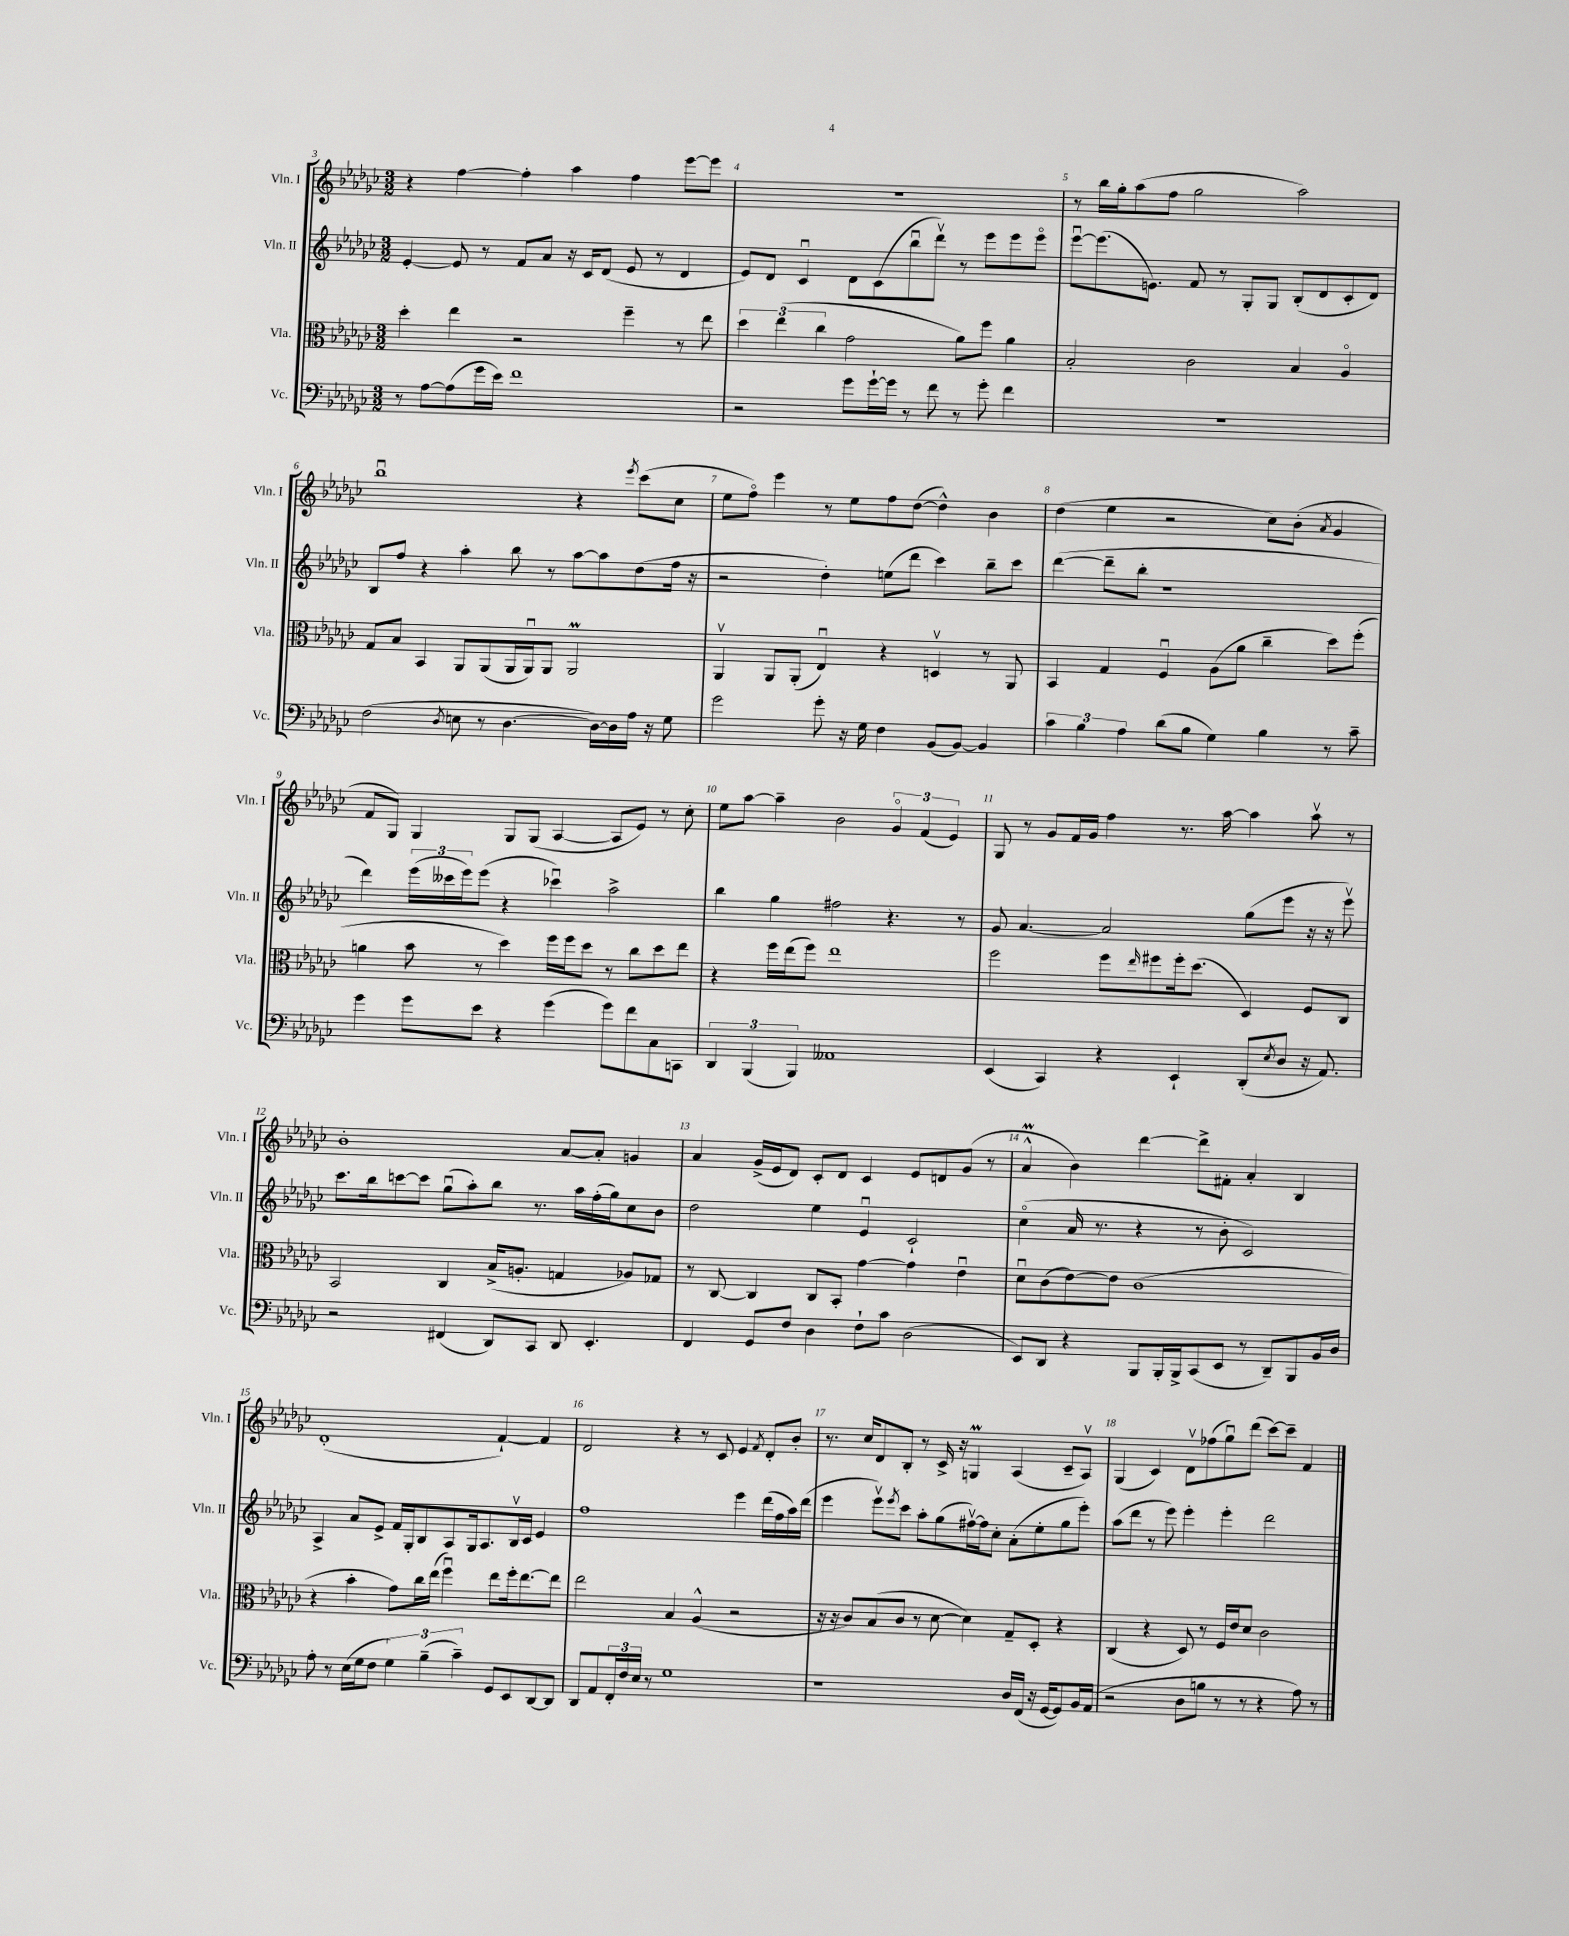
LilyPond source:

<<
\new StaffGroup <<
\new Staff = "s0" \with { instrumentName = "Vln. I" shortInstrumentName = "Vln. I" } {
    \clef treble \key ges \major \numericTimeSignature \time 3/2
    r4 f''4~ f''4-. aes''4 f''4 ees'''8~ ees'''8 |
    R1. |
    r8 bes''16 ges''16-. aes''8( f''8 ges''2 aes''2) |
    bes''1\downbow r4 \acciaccatura { ees'''8 } ces'''8( ces''8 |
    ees''8 f''8\flageolet) ees'''4 r8 ees''8 f''8 des''8~( des''4-^) bes'4 |
    des''4( ees''4 r2 ces''8) bes'8-.( \acciaccatura { aes'8 } ges'4 |
    f'8 ges8) ges4 ges8 ges8( aes4~ aes8 ees'8) r8 ces''8-. |
    ees''8 aes''8~ aes''4-- bes'2 \tuplet 3/2 { ges'4\flageolet f'4( ees'4) } |
    ges8 r8 ges'8 f'16 ges'16 f''4 r8. aes''16~ aes''4 aes''8\upbow r8 |
    bes'1-. aes'8~ aes'8-. g'4 |
    aes'4 ges'16->( ees'16 des'8) ces'8-. des'8 ces'4 ees'8 d'8 ges'8( r8 |
    aes'4-^\prall bes'4) des'''4~ des'''8-> fis'8-. aes'4-. bes4 |
    des'1-.( f'4~-!) f'4 |
    des'2 r4 r8 ces'8 ees'4 \acciaccatura { f'8 } des'8-. bes'8-. |
    r8. ces''16 des'8 bes8-. r8 ces'16-> r16 g4\prall aes4( ces'8-- aes8\upbow) |
    ges4( ces'4) des'8\upbow fes''8( ges''8\downbow) des'''8( ces'''8~) ces'''8-- f'4 \bar "|." |
}
\new Staff = "s1" \with { instrumentName = "Vln. II" shortInstrumentName = "Vln. II" } {
    \clef treble \key ges \major \numericTimeSignature \time 3/2
    ees'4~-. ees'8 r8 f'8 aes'8 r16 ces'16 des'8( ees'8 r8 des'4 |
    ees'8) des'8 ces'4\downbow des'8 ces'8( bes''8\downbow des'''8\upbow) r8 ees'''8 ees'''8 ees'''8\flageolet |
    ees'''8~\downbow ees'''8.( e'8.) f'8 r8 ges8-. ges8 bes8-.( des'8 ces'8-. des'8) |
    bes8 f''8 r4 aes''4-. bes''8 r8 aes''8~ aes''8 des''8( f''16 r16 |
    r2 des''4-.) e''8( des'''8 ces'''4) bes''8-- ces'''8 |
    des'''4~( des'''8-- bes''8-. r1 |
    des'''4) \tuplet 3/2 { ees'''16( ceses'''16 ees'''16) } ees'''8( r4 ces'''4\downbow) aes''2-> |
    bes''4 ges''4 fis''2 r4. r8 |
    ges'8 aes'4.~ aes'2 ges''8( ees'''8 r16 r16 ees'''8\upbow) |
    ces'''8. bes''16 c'''8~ c'''8 ges''8\downbow( aes''8-.) bes''8 r8. aes''16 f''16-.( ges''16) ces''8 bes'8 |
    des''2 ees''4 ees'4\downbow ces'2-! |
    ces''4\flageolet( aes'16 r8. r4 r8 bes'8-. ces'2) |
    aes4-> aes'8 ees'8-> f'16 ges16-. bes8 aes8 ges16 aes8. bes16\upbow ces'16 ees'4 |
    f''1 ees'''4 des'''16( f''16 aes''16) des'''16( |
    ees'''4 ees'''8\upbow) \acciaccatura { ees'''8 } ces'''8 aes''8-. ges''8( fis''16~\upbow) fis''16 ces''8-. aes'8-.( ees''8-. ges''8 ees'''8-.) |
    aes''8( des'''8 r8 ees'''8) ees'''4-. ees'''4-. des'''2 \bar "|." |
}
\new Staff = "s2" \with { instrumentName = "Vla." shortInstrumentName = "Vla." } {
    \clef alto \key ges \major \numericTimeSignature \time 3/2
    des''4-. ees''4 r2 f''4-- r8 ees''8 |
    \tuplet 3/2 { des''4 ees''4( ces''4 } ges'2 aes'8) f''8 aes'4 |
    bes2-. ces'2 bes4 aes4\flageolet |
    ges8 bes8 bes,4 aes,8 aes,8( aes,16 aes,16\downbow) aes,8 aes,2\prall |
    aes,4\upbow aes,8 aes,8-.( ees4\downbow) r4 d4\upbow r8 aes,8 |
    bes,4 ges4 f4\downbow aes8( aes'8 ces''4-- des''8) f''8-.( |
    a'4 bes'8 r8 des''4) f''16 f''16 des''8 r8 ces''8 des''8 ees''8 |
    r4 f''16 ees''16( f''8) ees''1 |
    f''2 f''8 \grace { ees''16 } fis''8 fis''16-. des''8.( des4) f8 ces8 |
    bes,2 ces4 bes16->( a8.-. g4 aes8) ges8 |
    r8 ces8~ ces4 ces8 bes,8-. ges'4~ ges'4 ees'4\downbow |
    des'8\downbow ces'8( ees'8~) ees'8 ces'1( |
    r4 bes'4-. ges'8) ces''16 ees''16( f''4\downbow) ees''8 f''16-. ees''8.~ ees''8 |
    ees''2 bes4 aes4-^( r2 |
    r16 r16 ces'8) bes8( ces'8 r8 des'8~ des'4) ges8-- des8-. r4 |
    ces4( r4 des8) r8 f16 ees'16 des'8 ces'2 \bar "|." |
}
\new Staff = "s3" \with { instrumentName = "Vc." shortInstrumentName = "Vc." } {
    \clef bass \key ges \major \numericTimeSignature \time 3/2
    r8 aes8~ aes8( ges'16 ees'16) f'1 |
    r2 ges'8 ges'16~-! ges'16 r8 f'8 r8 ges'8-. f'4 |
    R1. |
    f2( \acciaccatura { des8 } e8 r8 des4.~ des16~) des16 aes16 r16 ges8 |
    ges'2 ges'8-. r16 ges16 f4 bes,8( bes,8~) bes,4 |
    \tuplet 3/2 { ces'4 bes4 aes4 } des'8( bes8 ges4) bes4 r8 ces'8-- |
    ges'4 ges'8 ees'8 r4 ges'4( ges'8) f'8 ces8 c,8 |
    \tuplet 3/2 { des,4 bes,,4( bes,,4) } aeses,1 |
    ees,4( ces,4) r4 ees,4-! des,8-.( \acciaccatura { ees8 } des8 r16 aes,8.) |
    r2 fis,4( des,8) ces,8 des,8 ees,4.-. |
    f,4 ges,8 f8 des4 f8-! ces'8 des2( |
    ees,8) des,8 r4 bes,,8 bes,,16-. bes,,16-> ces,8( ees,8 r8 des,8--) bes,,8 bes,16 des16 |
    aes8-. r8 ees16( ges16 f8 \tuplet 3/2 { ges4) bes4--( ces'4--) } ges,8 ees,8 des,8~ des,8 |
    des,8 aes,8 \tuplet 3/2 { f,16-. f16 ees16 } r8 ges1 |
    r1 des16 f,16( r16 ges,16~ ges,8) bes,16 aes,16( |
    r2 des8 b8 r8 r8 r4 aes8) r8 \bar "|." |
}
>>
>>
\layout { \context { \Score currentBarNumber = #3 \override BarNumber.break-visibility = ##(#f #t #t) barNumberVisibility = #all-bar-numbers-visible } }
